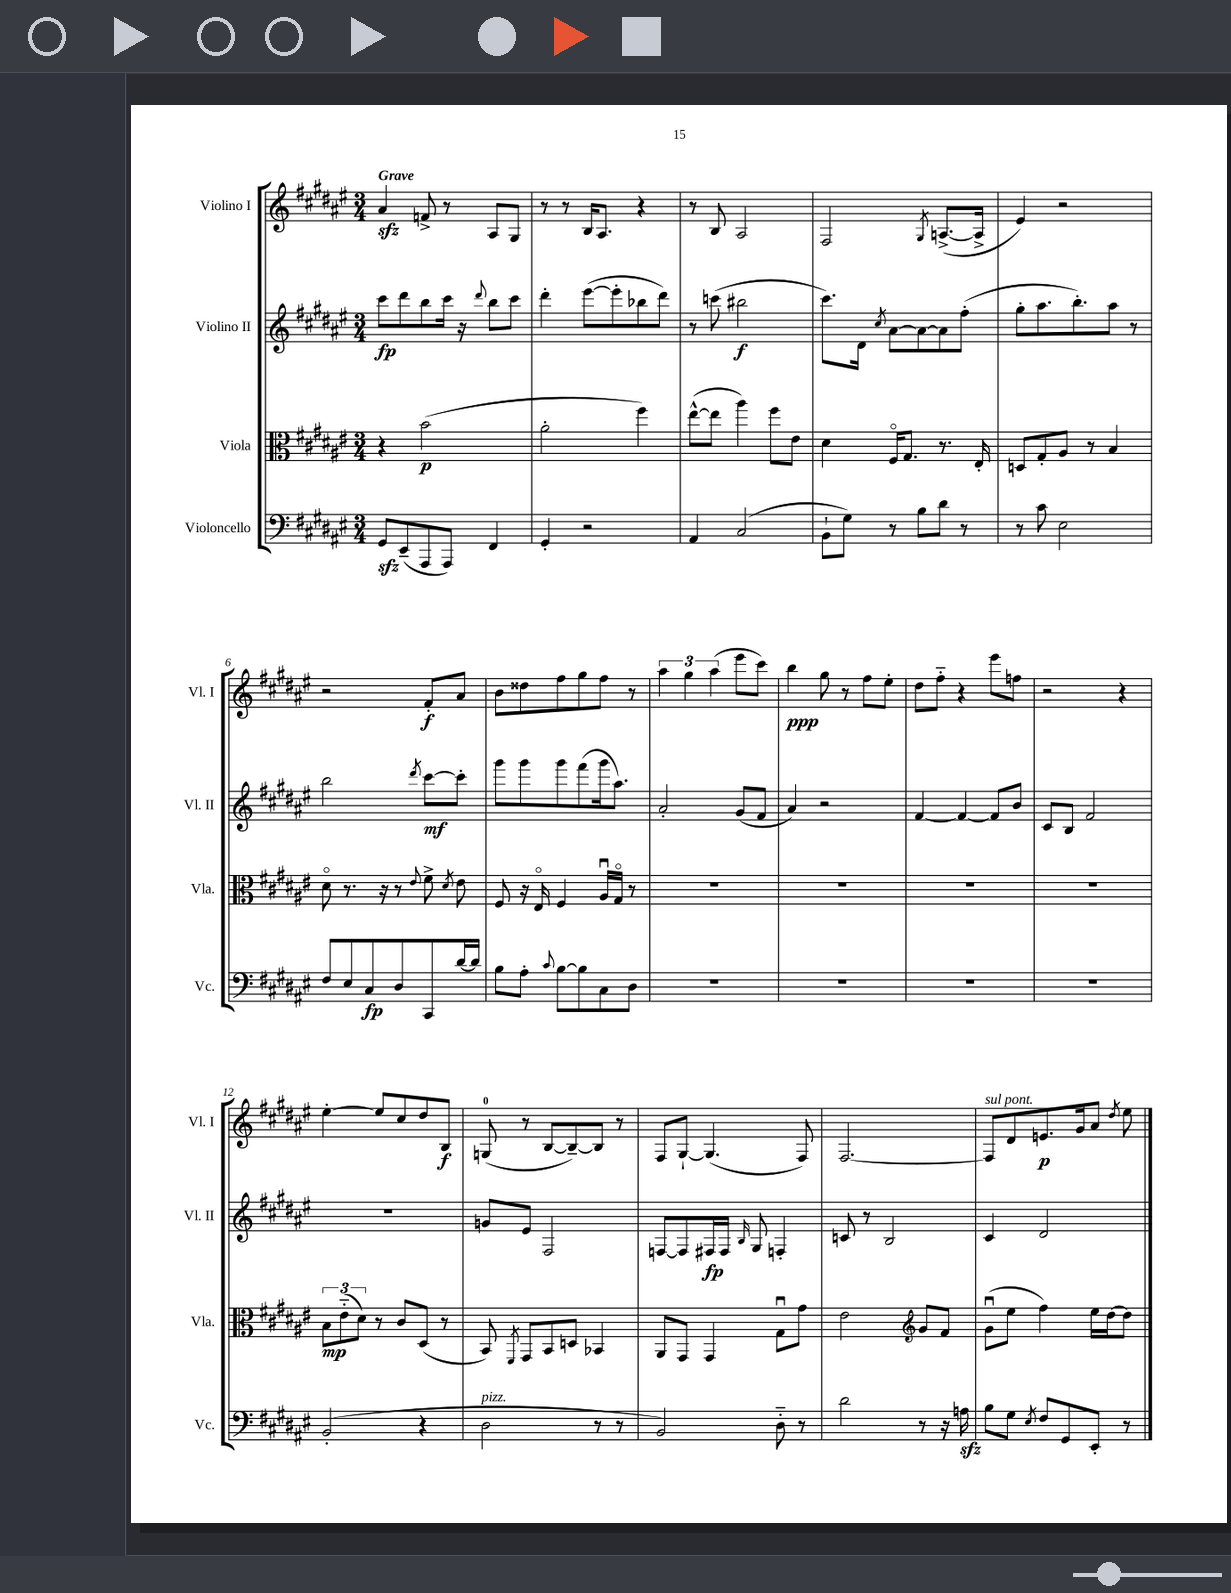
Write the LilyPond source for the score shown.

<<
\new StaffGroup <<
\new Staff = "s0" \with { instrumentName = "Violino I" shortInstrumentName = "Vl. I" } {
    \clef treble \key fis \major \numericTimeSignature \time 3/4 \tempo "Grave"
    \autoBeamOff ais'4\sfz f'8-> r8 ais8[ gis8] |
    r8 r8 b16[ ais8.] r4 |
    r8 b8 ais2 |
    fis2 \acciaccatura { gis8 } a8.[~->( a16]-> |
    eis'4) r2 |
    r2 fis'8[-.\f ais'8] |
    b'8[ disis''8 fis''8 gis''8 fis''8] r8 |
    \tuplet 3/2 { ais''4 gis''4 ais''4( } eis'''8[ cis'''8]) |
    b''4\ppp gis''8 r8 fis''8[ eis''8]-. |
    dis''8[ fis''8]-_ r4 eis'''8[ f''8] |
    r2 r4 |
    eis''4~-. eis''8[ cis''8 dis''8 b8]\f |
    g8-0( r8 b8[~ b8~--) b8] r8 |
    fis8[ gis8]~-! gis4.( fis8) |
    fis2.~ |
    fis8[^\markup { \italic "sul pont." } dis'8 e'8.\p gis'16 ais'8] \acciaccatura { dis''8 } eis''8 \bar "|." |
}
\new Staff = "s1" \with { instrumentName = "Violino II" shortInstrumentName = "Vl. II" } {
    \clef treble \key fis \major \numericTimeSignature \time 3/4
    \autoBeamOff cis'''8[\fp dis'''8 b''8 cis'''16] r16 \appoggiatura { dis'''8 } b''8[ cis'''8] |
    dis'''4-. eis'''8[~( eis'''8-. bes''8 dis'''8]) |
    r8 c'''8( bis''2\f |
    cis'''8.[) dis'16] \acciaccatura { cis''8 } ais'8[~ ais'8~ ais'8 fis''8]-.( |
    gis''8[-. ais''8. b''8.-.) ais''8] r8 |
    b''2 \acciaccatura { dis'''8 } cis'''8[~\mf cis'''8]-. |
    gis'''8[ gis'''8 gis'''8 fis'''8( gis'''16 ais''8.]) |
    ais'2-. gis'8[( fis'8] |
    ais'4) r2 |
    fis'4~ fis'4~ fis'8[ b'8] |
    cis'8[ b8] fis'2 |
    R2. |
    g'8[ eis'8] fis2 |
    f8[~ f8 fis16\fp fis16] \grace { b16 } gis8 f4-. |
    c'8 r8 b2 |
    cis'4 dis'2 \bar "|." |
}
\new Staff = "s2" \with { instrumentName = "Viola" shortInstrumentName = "Vla." } {
    \clef alto \key fis \major \numericTimeSignature \time 3/4
    \autoBeamOff r4 b'2\p( |
    ais'2-. fis''4) |
    eis''8[~-^( eis''8] ais''4) fis''8[ eis'8] |
    dis'4 fis16[\flageolet gis8.] r8. eis16-. |
    d8[ gis8-. ais8] r8 b4 |
    dis'8\flageolet r8. r16 r8 \appoggiatura { eis'8 } fis'8-> \acciaccatura { dis'8 } eis'8 |
    fis8 r16 eis16\flageolet fis4 ais16[\downbow gis16]\flageolet r8 |
    R2. |
    R2. |
    R2. |
    R2. |
    \tuplet 3/2 { b8[\mp eis'8-_( dis'8]) } r8 cis'8[ dis8]( r8 |
    b,8) \acciaccatura { fis,8 } gis,8[ b,8 d8] bes,4 |
    ais,8[ gis,8] gis,4 gis8[\downbow gis'8] |
    eis'2 \clef treble gis'8[ fis'8] |
    gis'8[\downbow( eis''8] fis''4) eis''16[ dis''16~ dis''8] \bar "|." |
}
\new Staff = "s3" \with { instrumentName = "Violoncello" shortInstrumentName = "Vc." } {
    \clef bass \key fis \major \numericTimeSignature \time 3/4
    \autoBeamOff gis,8[\sfz eis,8--( ais,,8 ais,,8]) fis,4 |
    gis,4-. r2 |
    ais,4 cis2( |
    b,8[-! gis8]) r8 b8[ dis'8] r8 |
    r8 cis'8 eis2 |
    fis8[ eis8 cis8\fp dis8 cis,8 dis'16~ dis'16] |
    b8[ ais8]-. \appoggiatura { cis'8 } b8[~ b8 cis8 dis8] |
    R2. |
    R2. |
    R2. |
    R2. |
    b,2-.( r4 |
    dis2^\markup { \italic "pizz." } r8 r8 |
    b,2) dis8-_ r8 |
    dis'2 r8 r16 a16\sfz |
    b8[ gis8] \acciaccatura { eis8 } fis8[ gis,8 eis,8]-. r8 \bar "|." |
}
>>
>>
